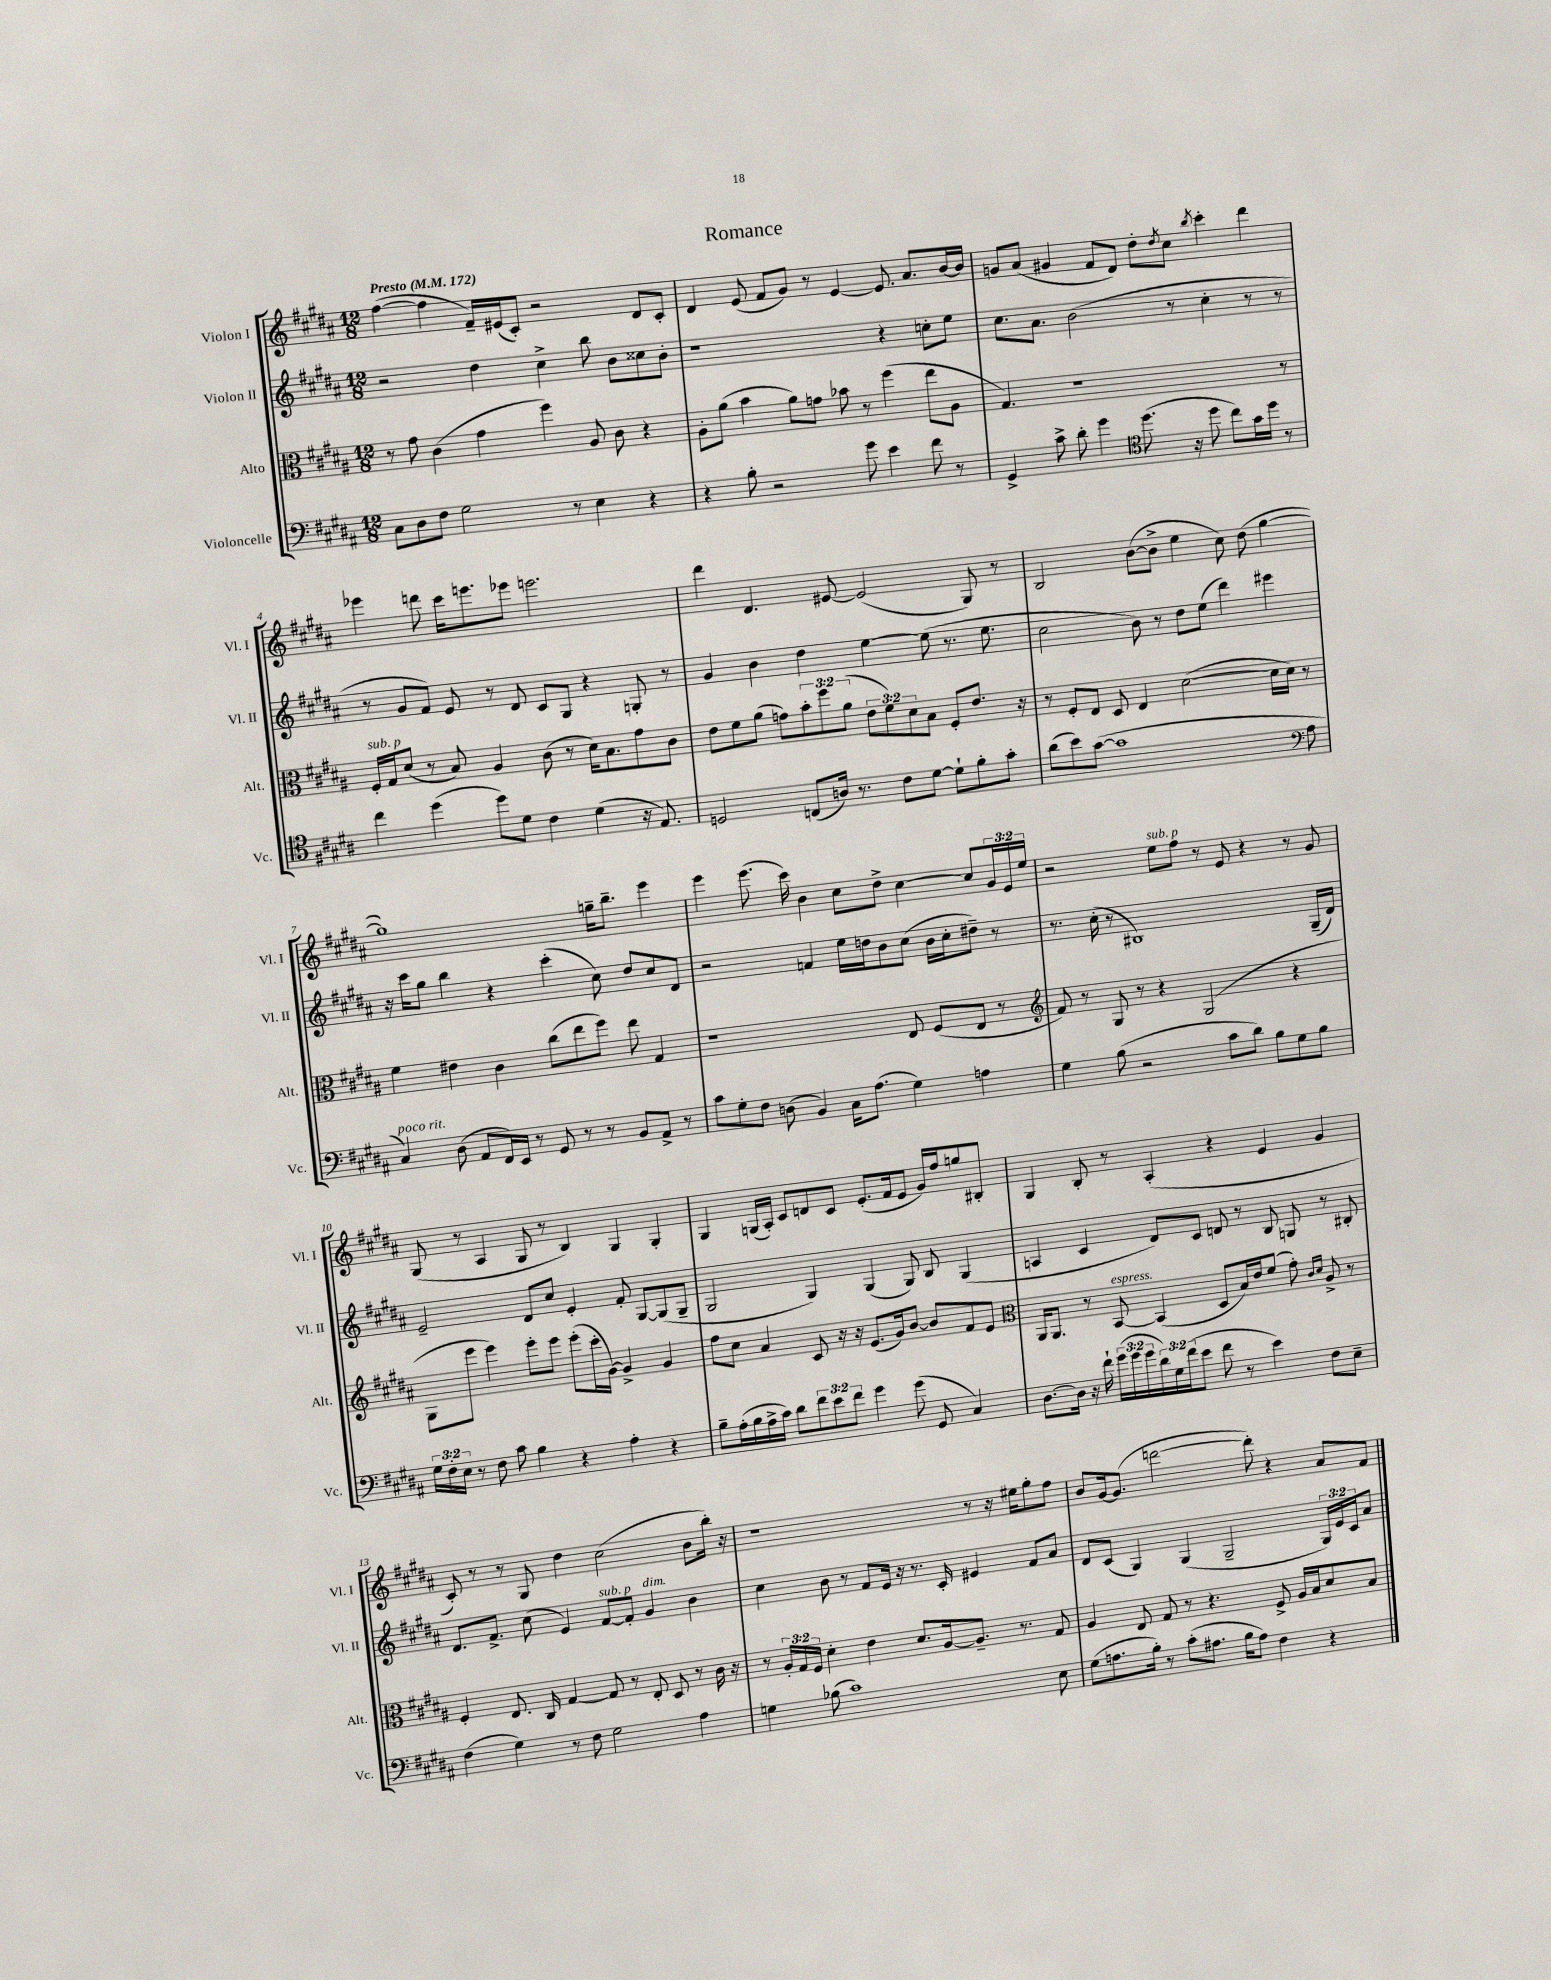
\header { title = "Romance" }
<<
\new StaffGroup <<
\new Staff = "s0" \with { instrumentName = "Violon I" shortInstrumentName = "Vl. I" } {
    \clef treble \key b \major \numericTimeSignature \time 12/8 \override Staff.TupletNumber.text = #tuplet-number::calc-fraction-text \tempo "Presto" 4 = 172
    fis''4~( fis''4 fis'16--) eis'16( cis'8-.) r2 dis'8 cis'8-. |
    dis'4 e'8( fis'8 gis'8) r8 e'4~ e'8. ais'8. b'16~ b'16 |
    g'8 ais'8( gis'4 fis'8 dis'8) dis''8-. \acciaccatura { dis''8 } cis''8 \acciaccatura { b''8 } cis'''4-. dis'''4 |
    ees'''4 d'''8 cis'''16 e'''8. ees'''8 e'''2. |
    dis'''4 dis'4. eis'8~ eis'2( gis8) r8 |
    b2 b'8~( b'8-> e''4 cis''8) dis''8( gis''4~ |
    gis''1) g''16-- b''8.-- e'''4 |
    e'''4 e'''8.( cis'''16) b'4 cis''8 dis''8-> cis''4~ cis''8 \tuplet 3/2 { gis'16 e'16 e''16 } |
    r2 e''8^\markup { \italic "sub. p" } fis''8 r8 e'8 r4 r8 gis'8 |
    gis8( r8 ais4 gis8 r8 b4) gis4 gis4-. |
    gis4 g16( ais16-.) cis'8 d'8 cis'8 e'8.-.( fis'16 e'8 gis'16) fis''16 g''8 bis8-. |
    gis4 b8-. r8 ais4-.( r4 e'4 gis'4 |
    cis'8-.) r8 r8 gis8 dis''4 cis''2( b'8 b''16-.) r16 |
    r1 r8 r16 eis''16 gis''8-. fis''8 |
    b'8 gis'16~ gis'8.( d'''2~ d'''8-.) r4 ais'8 fis'8 \bar "|." |
}
\new Staff = "s1" \with { instrumentName = "Violon II" shortInstrumentName = "Vl. II" } {
    \clef treble \key b \major \numericTimeSignature \time 12/8 \override Staff.TupletNumber.text = #tuplet-number::calc-fraction-text
    r2 dis''4 cis''4-> b''8 b'8 cisis''8 b'8-. |
    r1 r4 c''8-. e''8 |
    cis''8. ais'8. b'2( r8 cis''4-. r8 r8 |
    r8 gis'8 fis'8) e'8 r8 dis'8 cis'8 gis8 r4 g8-. r8 |
    gis'4 b'4 dis''4 e''4~ e''8( r8. e''8. |
    cis''2 b'8) r8 dis''8 e''8( dis'''4) eis'''4 |
    r16 cis'''16 gis''8 b''4 r4 cis'''4-.( cis''8) dis''8 cis''8 dis'8 |
    r2 f'4 e''16 d''16 b'8 cis''8( b'16 cis''16-. dis''8--) r8 |
    r8. cis''16-.( r8 bis1) gis16--( dis'16) |
    e'2-- dis'8 cis''8 e'4-. fis'8-. gis8~ gis8( gis8-- |
    gis2 gis4) gis4( gis8) b8 gis4( |
    a4 cis'4 dis'8) cis'8 d'8 r8 b8 g8 r8 bis8-. |
    dis'8. fis'8.-> cis''8( e'4) fis'8~^\markup { \italic "sub. p" } fis'8-. gis'4^\markup { \italic "dim." } b'4 |
    cis''4 b'8 r8 fis'8 e'16 r16 r8. cis'16-. eis'4 fis'8 ais'8 |
    dis'8 cis'8( gis4) gis4( gis2-- \tuplet 3/2 { gis16) e'16 cis'16 } ais'8 \bar "|." |
}
\new Staff = "s2" \with { instrumentName = "Alto" shortInstrumentName = "Alt." } {
    \clef alto \key b \major \numericTimeSignature \time 12/8 \override Staff.TupletNumber.text = #tuplet-number::calc-fraction-text
    r8 gis'8 cis'4( gis'4 fis''4) ais8 cis'8 r4 |
    ais8-. ais'8( b'4 ais'8) g'8 bes'8 r8 fis''4( e''8 ais8 |
    gis4.) r1 r8 |
    fis16-.^\markup { \italic "sub. p" } gis16 dis'8( r8 b8) ais4 cis'8( r8 dis'16) b8. gis'8 cis'8 |
    e'8 fis'8 ais'8( g'8) \tuplet 3/2 { b'8-. fis''8 ais'8( } \tuplet 3/2 { e'8 fis'8) dis'8 } b8 fis8-. e'8. r16 |
    r8 fis8-. e8 dis8 e4 dis'2~( dis'16 dis'16) r8 |
    fis'4 eis'4 cis'4 cis''8( e''8 fis''8) e''8 gis4 |
    r1 e8 fis8( e8 r8 |
    \clef treble fis'8) r8 gis8 r8 r4 gis2( r4 |
    gis8 e'''8 e'''4) e'''8-. e'''8 e'''8-.( cis'''16-. gis'16~) gis'4-> gis'4 |
    fis''8 cis''8 ais'4 cis'8 r16 r16 e'8.( gis'16) b'8~ b'8 fis'8 e'8 |
    \clef alto ais,16 ais,8. r8 b,8~^\markup { \italic "espress." } b,4( dis8 b16) e'16 fis'8( gis'8-.) \grace { cis'16 dis'16 } ais8-> r8 |
    fis4-. e8. cis16 gis4~ gis8 r8 e8-. dis8 r8 cis'16 r16 |
    r8 \tuplet 3/2 { ais16-. gis16 fis16 } dis'4-. e'4 dis'8. ais16~ ais8.-- r8. gis8 |
    ais4 e8 gis8 r8 r4. fis8-> ais16 b16 dis'8 b8 \bar "|." |
}
\new Staff = "s3" \with { instrumentName = "Violoncelle" shortInstrumentName = "Vc." } {
    \clef bass \key b \major \numericTimeSignature \time 12/8 \override Staff.TupletNumber.text = #tuplet-number::calc-fraction-text
    cis8 dis8 fis8 gis2 r8 e4 r4 |
    r4 b8-. r2 gis'8 e'4 fis'8 r8 |
    gis,4-> cis'8-> dis'8-. gis'4 \clef tenor dis''8.( r16 dis''8 cis''8) gis'16 dis''16 r8 |
    cis''4 dis''4( dis''8) dis'8 cis'4 dis'4( r16 e8.) |
    d2 c8( a16) r8. cis'8 dis'8~ dis'8-! fis'8-. gis'8-. |
    ais'8( b'8) gis'8~( gis'1 \clef bass ais8 |
    cis4^\markup { \italic "poco rit." }) dis8( ais,8 fis,16) e,16 r8 gis,8 r8 r8 b,8 ais,8-> r8 |
    cis'8 gis8-. fis8 d8( b,4) cis16 ais8.( gis4) a4 |
    gis4 b8( r2 cis'8 dis'8) b8 gis8 b8 |
    \tuplet 3/2 { gis16 fis16-. e16 } r8 fis8 cis'8 b4 r4 ais4-. r4 |
    b8-- ais16-.( b16 ais16-> cis'16) dis'8 \tuplet 3/2 { fis'8 e'8 fis'8 } gis'4 gis'8( gis,8 cis4) |
    dis8.~ dis16 r16 fis'16-! \tuplet 3/2 { gis'16( gis'16 gis'16 } \tuplet 3/2 { dis'16) gis16 fis'16( } e'8 fis'8 r8 e'4) fis8 e8-- |
    fis4( gis4) r8 fis8 gis2 ais4 |
    g4 bes8( cis'1) e8 |
    gis8( a8. b16-.) r8 cis'8-.( ais8. b16 ais8) fis4 r4 \bar "|." |
}
>>
>>
